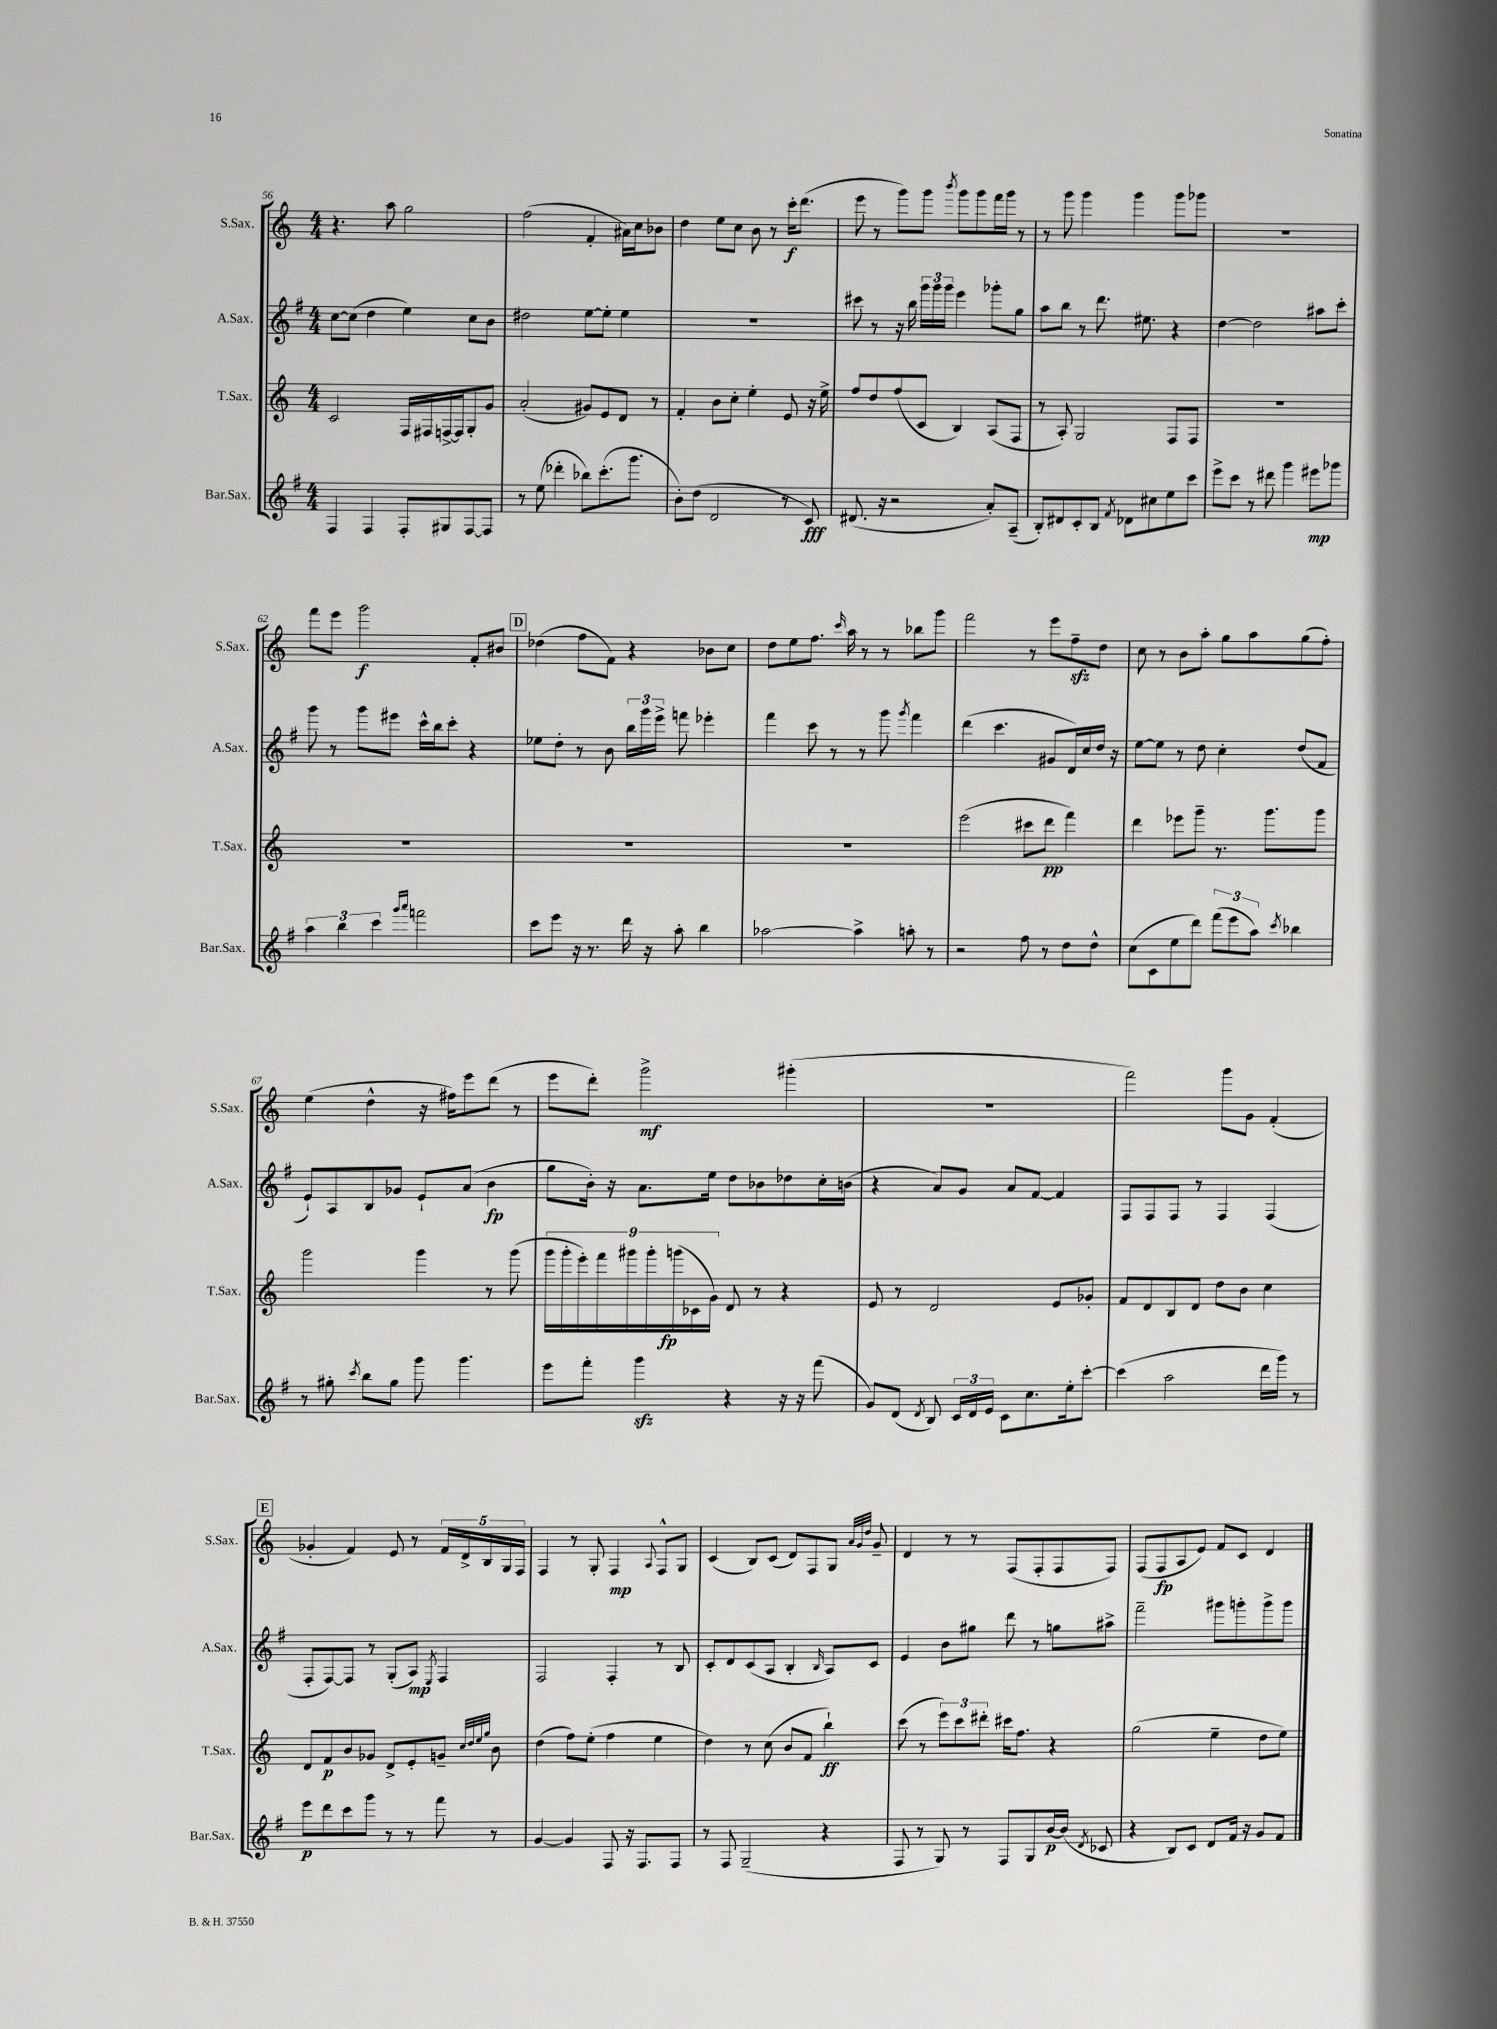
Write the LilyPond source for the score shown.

<<
\new StaffGroup <<
\new Staff = "s0" \with { instrumentName = "S.Sax." shortInstrumentName = "S.Sax." } {
    \clef treble \key c \major \numericTimeSignature \time 4/4
    \autoBeamOff r4. a''8 g''2 |
    f''2( f'4-. ais'16[) c''16 bes'8] |
    d''4 e''8[ c''8] b'8 r8 c'''16[-.\f d'''8.]( |
    e'''8 r8 g'''8[) g'''8] \acciaccatura { b'''8 } g'''8[ g'''8 f'''16 g'''16] r8 |
    r8 g'''8 g'''4 g'''4 g'''8[ ges'''8] |
    R1 |
    f'''8[ e'''8] g'''2\f f'8[-. bis'8] |
    \mark \markup { \box "D" } des''4( f''8[ f'8]) r4 bes'8[ c''8] |
    d''8[ e''8 f''8.] \grace { c'''16 } a''16 r8 r8 bes''8[ g'''8] |
    f'''2 r8 e'''8[ f''8--\sfz d''8] |
    c''8 r8 b'8[ a''8]-. g''8[ a''8 g''8( f''8]-.) |
    e''4( d''4-^ r16 fis''16[) e'''8 d'''8]( r8 |
    e'''8[ d'''8]-.) g'''2->\mf gis'''4-.( |
    R1 |
    f'''2) g'''8[ g'8] f'4-.( |
    \mark \markup { \box "E" } ges'4-. f'4) e'8 r8 \tuplet 5/4 { f'16[ d'16-> b16 g16 f16] } |
    f4 r8 g8-. f4\mp \appoggiatura { a8 } f8[-^ g8] |
    c'4( b8[) c'8]( d'8[) f8 g8] \grace { a'32[ g'32 d''32] } g'8-- |
    d'4 r8 r8 f8[( f8-. f8 f8]) |
    f8[( f8\fp a8 e'8]) f'8[ c'8] d'4 \bar "|." |
}
\new Staff = "s1" \with { instrumentName = "A.Sax." shortInstrumentName = "A.Sax." } {
    \clef treble \key g \major \numericTimeSignature \time 4/4
    \autoBeamOff c''8[~ c''8]( d''4 e''4) c''8[ b'8] |
    dis''2 e''8[~ e''8]-. e''4 |
    R1 |
    cis'''8 r8 r16 b''16 \tuplet 3/2 { g'''16[ g'''16 g'''16] } e'''4 ges'''8[-. g''8] |
    a''8[ b''8] r8 d'''8. eis''8. r4 |
    d''4~ d''2 ais''8[ c'''8]-. |
    g'''8 r8 g'''8[ eis'''8] c'''16[-^ b''16 c'''8]-. r4 |
    \mark \markup { \box "D" } ees''8[ d''8]-. r8 b'8 \tuplet 3/2 { b''16[ g'''16 e'''16]-> } f'''8 ees'''4-. |
    fis'''4 c'''8 r8 r8 g'''8 \acciaccatura { g'''8 } fis'''4 |
    d'''4( c'''4. gis'8[ d'16) c''16 d''16] r16 |
    e''8[~ e''8] r8 d''8 c''4-. d''8[( fis'8] |
    e'8[-!) a8 b8 ges'8] e'8[-! a'8]( b'4\fp |
    g''8[ b'16]-.) r16 a'8.[ e''16] d''8[ bes'8 des''8 c''16-. b'16]( |
    r4 a'8[) g'8] a'8[ fis'8]~ fis'4 |
    fis8[ fis8 fis8] r8 fis4 fis4( |
    \mark \markup { \box "E" } fis8[-. fis8~) fis8] r8 g8[-.( a8]\mp) \acciaccatura { e8 } fis4 |
    fis2 fis4-. r8 b8 |
    c'8[-. d'8 c'8( a8] b4-. \grace { b16 } a8[) c'8] |
    e'4 b'8[ gis''8] d'''8 r8 g''8[ ais''8]-> |
    fis'''2-- gis'''8[ g'''8-. g'''8-> g'''8] \bar "|." |
}
\new Staff = "s2" \with { instrumentName = "T.Sax." shortInstrumentName = "T.Sax." } {
    \clef treble \key c \major \numericTimeSignature \time 4/4
    \autoBeamOff c'2 f16[ fis16 f16~-> f16 g8-. g'8] |
    a'2-.( gis'8[) e'8 d'8] r8 |
    f'4-. b'8[ c''8]-. e''4-. e'8 r16 e''16-> |
    f''8[ d''8 f''8( c'8] b4) a8[( f8] |
    r8 a8-.) g2 f8[ f8] |
    R1 |
    R1 |
    \mark \markup { \box "D" } R1 |
    R1 |
    e'''2( cis'''8[ d'''8]\pp f'''4) |
    d'''4 ees'''8[ g'''8]-- r8. g'''8.[ g'''8] |
    g'''2 g'''4 r8 g'''8( |
    \tuplet 9/8 { g'''16[ g'''16-. e'''16-.) f'''16 gis'''16 gis'''16-. g'''16\fp( ces'16 g'16]) } d'8 r8 r4 |
    e'8 r8 d'2 e'8[ ges'8]-. |
    f'8[ d'8 b8 d'8] d''8[ b'8] c''4 |
    \mark \markup { \box "E" } d'8[ f'8\p b'8 ges'8] d'8[-> e'8-. g'8]-- \grace { c''32[ d''32 e''32 g''32] } b'8 |
    d''4( f''8[) e''8]-.( f''4 e''4 |
    d''4) r8 c''8( b'8[ f'8] b''4-!\ff) |
    c'''8( r8 \tuplet 3/2 { e'''8[) c'''8 dis'''8]-. } cis'''16[ f''8.] r4 |
    g''2( e''4-- d''8[ e''8]) \bar "|." |
}
\new Staff = "s3" \with { instrumentName = "Bar.Sax." shortInstrumentName = "Bar.Sax." } {
    \clef treble \key g \major \numericTimeSignature \time 4/4
    \autoBeamOff fis4 fis4 fis8[-. gis8 fis8~ fis8] |
    r8 e''8( des'''4-. bes''8[) c'''8.-.( g'''8.] |
    b'8[-.) d''8]( d'2 r8 c'8\fff) |
    dis'8.( r16 r2 a'8[-.) a8]--( |
    b8[-.) dis'8 c'8-. b8] \acciaccatura { fis'8 } des'8[ cis''8 e''8 c'''8] |
    e'''8[-> c'''8] r8 dis'''8 g'''4 eis'''8[\mp ges'''8] |
    \tuplet 3/2 { a''4 b''4 c'''4 } \grace { g'''16[ a'''16] } f'''2 |
    \mark \markup { \box "D" } c'''8[ e'''8] r16 r8. d'''16 r16 a''8-. b''4 |
    aes''2~ aes''4-> a''8-. r8 |
    r2 fis''8 r8 d''8[ d''8]-^ |
    c''8[( c'8 e''8 d'''8]) \tuplet 3/2 { fis'''8[( e'''8 a''8]) } \acciaccatura { c'''8 } bes''4 |
    r8 gis''8-. \acciaccatura { c'''8 } b''8[ gis''8] g'''8 g'''4. |
    e'''8[ fis'''8]-. g'''4\sfz r4 r16 r16 fis'''8( |
    g'8[) d'8]( \acciaccatura { d'8 } b8) \tuplet 3/2 { c'16[ d'16 e'16] } c'8[ c''8. e''16-. c'''8]~-. |
    c'''4( a''2 d'''16[ g'''16]) r8 |
    \mark \markup { \box "E" } e'''8[\p d'''8 c'''8 g'''8] r8 r8 fis'''8 r8 |
    g'4~ g'4 fis8 r16 fis8.[ fis8] |
    r8 fis8 g2--( r4 |
    fis8 r8 g8) r8 fis8[ g8 b'16~\p b'16]( \acciaccatura { d'8 } ces'8 |
    r4 b8[) c'8] d'8[ fis'16] r16 g'8[ fis'8] \bar "|." |
}
>>
>>
\layout { \context { \Score currentBarNumber = #56 } }
